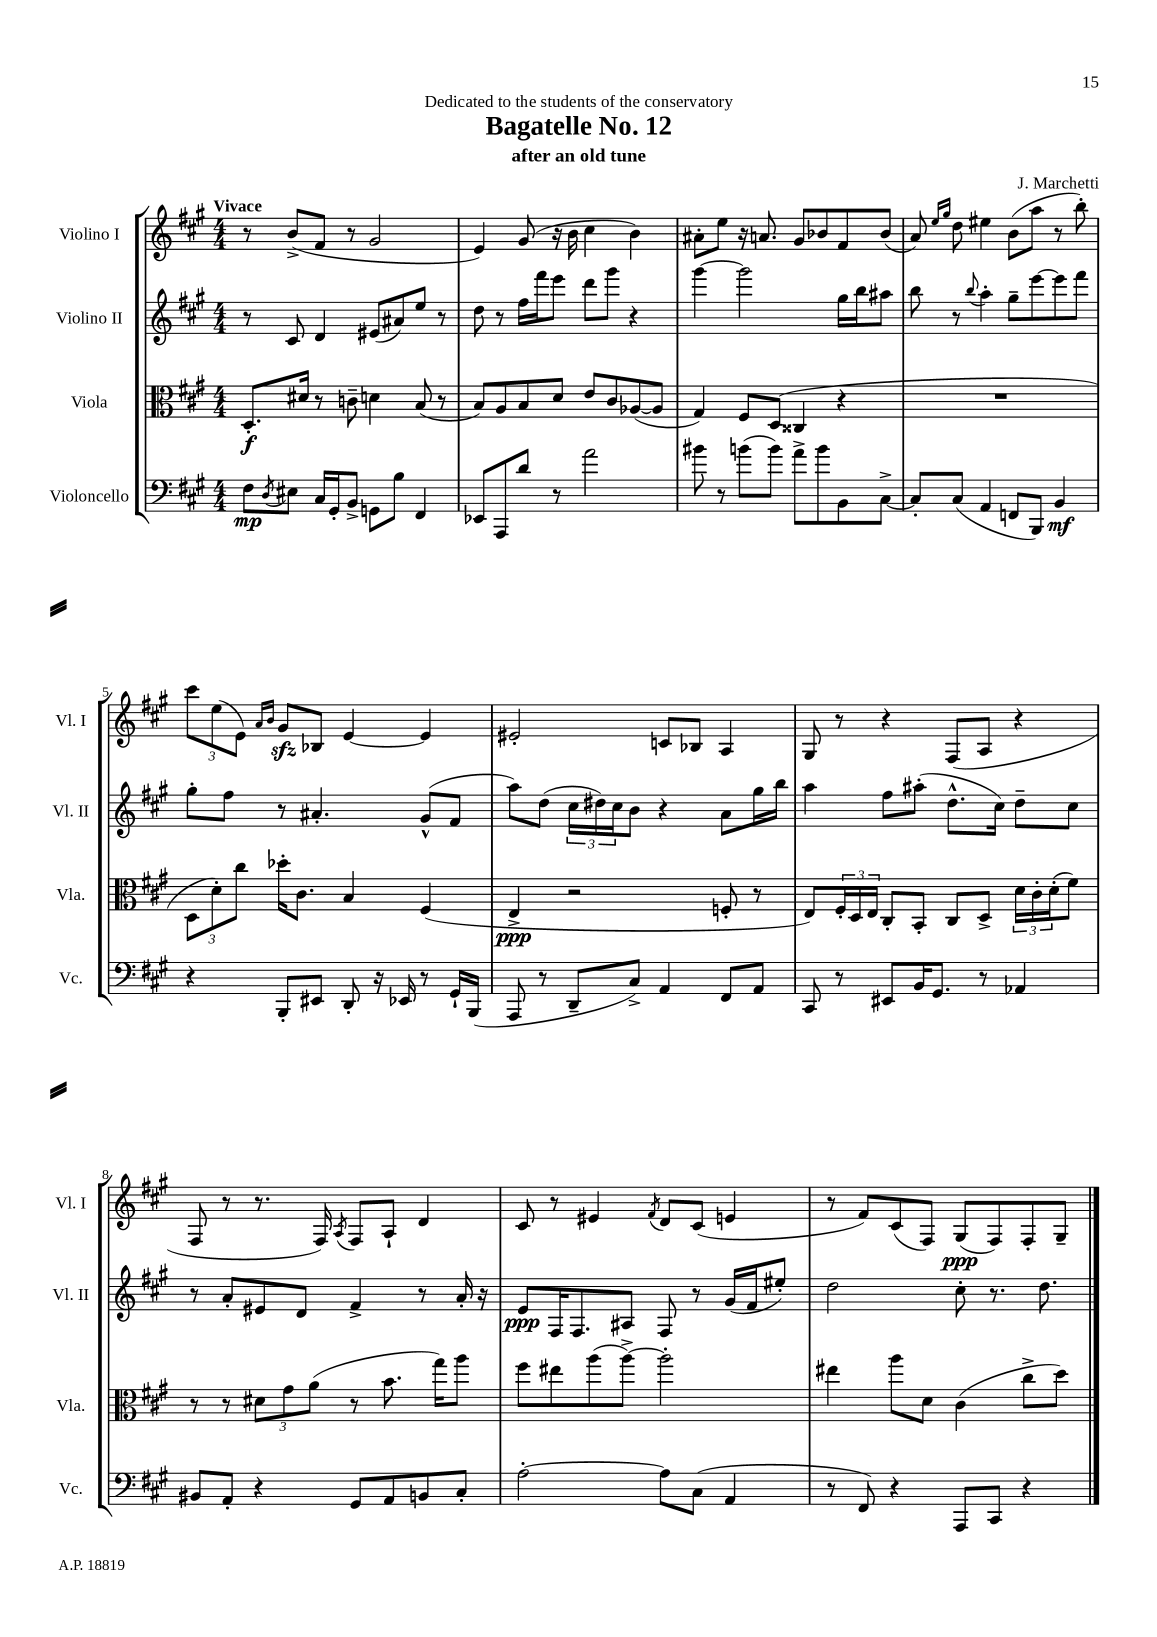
\header { title = "Bagatelle No. 12" composer = "J. Marchetti" subtitle = "after an old tune" dedication = "Dedicated to the students of the conservatory" }
<<
\new StaffGroup <<
\new Staff = "s0" \with { instrumentName = "Violino I" shortInstrumentName = "Vl. I" } {
    \clef treble \key a \major \numericTimeSignature \time 4/4 \tempo "Vivace"
    r8 b'8->( fis'8 r8 gis'2 |
    e'4) gis'8( r16 b'16 cis''4 b'4) |
    ais'8-. e''8 r16 a'8. gis'8 bes'8 fis'8 bes'8( |
    a'8) \grace { e''16 gis''16 } d''8 eis''4 b'8( a''8 r8 b''8-.) |
    \tuplet 3/2 { cis'''8 e''8( e'8) } \grace { a'16 b'16 } gis'8\sfz bes8 e'4~ e'4 |
    eis'2-. c'8 bes8 a4 |
    gis8 r8 r4 fis8( a8 r4 |
    fis8 r8 r8. fis16) \acciaccatura { a8 } fis8 a8-! d'4 |
    cis'8 r8 eis'4 \acciaccatura { fis'8 } d'8 cis'8( e'4 |
    r8 fis'8) cis'8( fis8) gis8\ppp( fis8) fis8-. gis8-- \bar "|." |
}
\new Staff = "s1" \with { instrumentName = "Violino II" shortInstrumentName = "Vl. II" } {
    \clef treble \key a \major \numericTimeSignature \time 4/4
    r8 cis'8 d'4 eis'8( ais'8) e''8 r8 |
    d''8 r8 fis''16 fis'''16 e'''8 d'''8 gis'''8 r4 |
    gis'''4~ gis'''2 gis''16 b''16 ais''8 |
    b''8 r8 \appoggiatura { b''8 } a''4-. gis''8-- e'''8~ e'''8 fis'''8 |
    gis''8-. fis''8 r8 ais'4.-. gis'8-^( fis'8 |
    a''8) d''8( \tuplet 3/2 { cis''16 dis''16) cis''16 } b'8 r4 a'8 gis''16 b''16 |
    a''4 fis''8 ais''8-.( d''8.-^ cis''16) d''8-- cis''8 |
    r8 a'8-. eis'8 d'8 fis'4-> r8 a'16-. r16 |
    e'8\ppp fis16 fis8. ais8 fis8 r8 gis'16( fis'16 eis''8-.) |
    d''2 cis''8-. r8. d''8. \bar "|." |
}
\new Staff = "s2" \with { instrumentName = "Viola" shortInstrumentName = "Vla." } {
    \clef alto \key a \major \numericTimeSignature \time 4/4
    d8.-.\f dis'16 r8 c'8-- d'4 b8( r8 |
    b8) a8 b8 d'8 e'8 cis'8 aes8~( aes8 |
    gis4) fis8 d8( cisis4 r4 |
    R1 |
    \tuplet 3/2 { d8 d'8-.) cis''8 } des''16-. cis'8. b4 fis4( |
    e4->\ppp r2 f8-. r8 |
    e8) \tuplet 3/2 { fis16-. d16 e16 } cis8-. b,8-. cis8 d8-> \tuplet 3/2 { d'16 cis'16-. d'16-.( } fis'8) |
    r8 r8 \tuplet 3/2 { dis'8 gis'8 a'8( } r8 b'8. gis''16) a''8 |
    fis''8 eis''8 a''8( a''8~->) a''2-. |
    eis''4 a''8 d'8 cis'4( cis''8-> d''8) \bar "|." |
}
\new Staff = "s3" \with { instrumentName = "Violoncello" shortInstrumentName = "Vc." } {
    \clef bass \key a \major \numericTimeSignature \time 4/4
    fis8\mp \acciaccatura { d8 } eis8 cis16 gis,16-. b,8-> g,8 b8 fis,4 |
    ees,8 a,,8 d'8 r8 a'2 |
    bis'8 r8 b'8( b'8) a'8-> b'8 b,8 cis8~-> |
    cis8-. cis8( a,4 f,8 b,,8) b,4\mf |
    r4 b,,8-. eis,8 d,8-. r16 ees,16 r8 gis,16-! b,,16( |
    a,,8 r8 d,8-- cis8->) a,4 fis,8 a,8 |
    cis,8 r8 eis,8 b,16 gis,8. r8 aes,4 |
    bis,8 a,8-. r4 gis,8 a,8 b,8 cis8-. |
    a2~-. a8 cis8( a,4 |
    r8 fis,8) r4 a,,8 cis,8 r4 \bar "|." |
}
>>
>>
